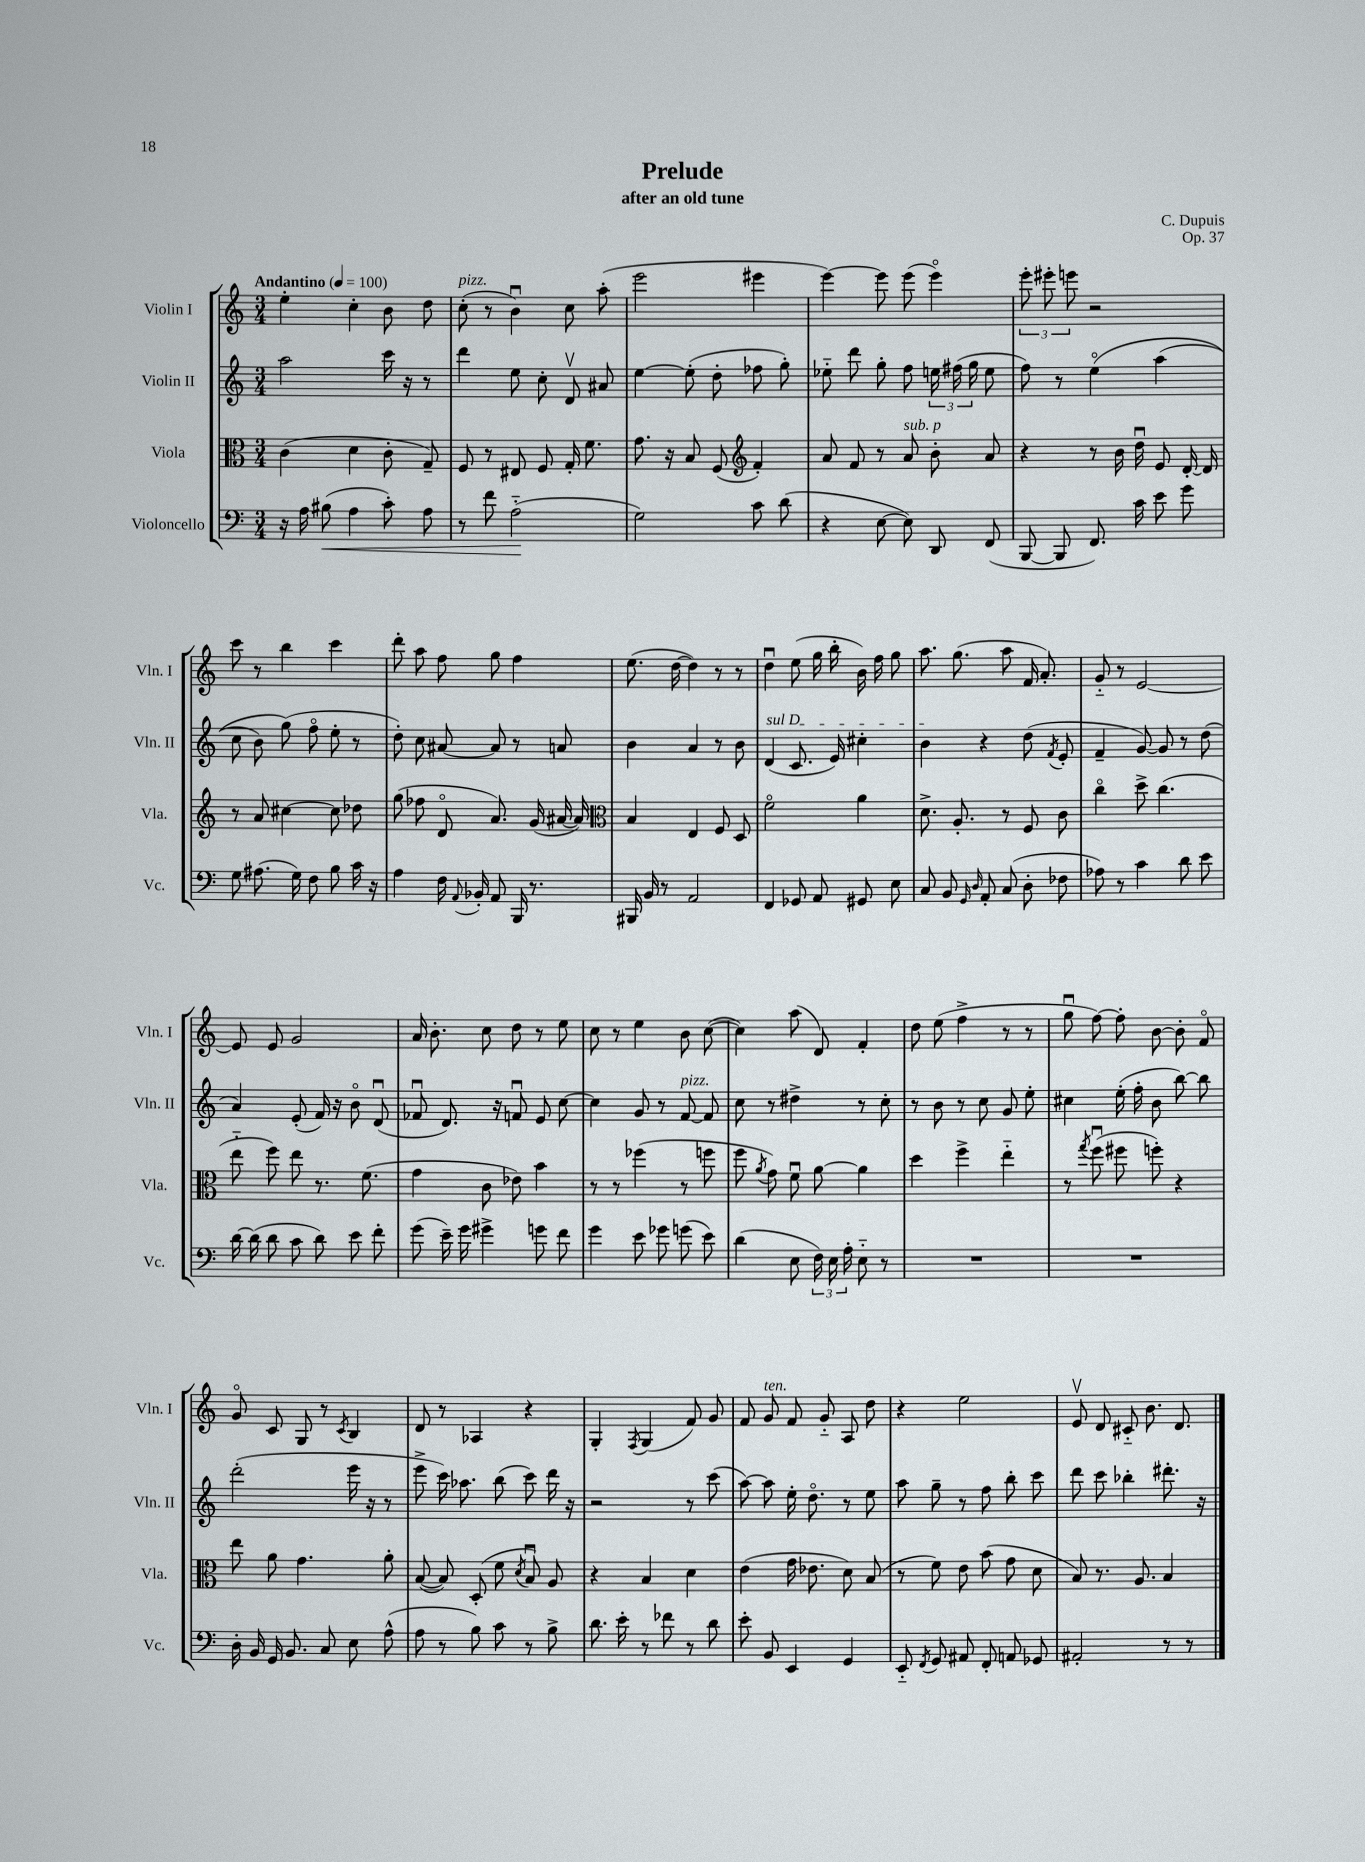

**kern	**dynam	**kern	**kern	**kern
*part4	*part4	*part3	*part2	*part1
*staff4	*staff4	*staff3	*staff2	*staff1
*I"Violoncello	*	*I"Viola	*I"Violin II	*I"Violin I
*I'Vc.	*	*I'Vla.	*I'Vln. II	*I'Vln. I
*clefF4	*	*clefC3	*clefG2	*clefG2
*k[]	*	*k[]	*k[]	*k[]
*M3/4	*	*M3/4	*M3/4	*M3/4
*MM100	*	*MM100	*MM100	*MM100
=1	=1	=1	=1	=1
!	!	!	!	!LO:TX:a:B:t=Andantino
16r	.	(4c\	2aa\	4ee'\
16A\	.	.	.	.
!	!LO:HP:b	!	!	!
(8B#X\	<	.	.	.
4A\	.	4d\	.	4cc'\
8c'\)	.	8c'\	16ccc\	8b\
.	.	.	16r	.
8A\	.	8G~/)	8r	8dd\
=2	=2	=2	=2	=2
!	!	!	!	!LO:TX:a:i:t=pizz.
8r	.	8F/	4ddd\	(8cc'\
8f\	.	8r	.	8r
(2A\	.	8E#X/	8ee\	4bu\)
.	.	8F/	8cc'\	.
.	.	16G'/	8dv/	8cc\
.	.	8.f\	.	.
.	.	.	8a#X/	(8aa'\
.	[	.	.	.
=3	=3	=3	=3	=3
2G\)	.	8.g\	[4ee\	2eee\
.	.	16r	.	.
.	.	8B/	(8ee'\]	.
.	.	(8F/	8dd'\	.
*	*	*clefG2	*	*
8c\	.	4f'/)	8ff-X\	4eee#X\
(8d\	.	.	8gg'\)	.
=4	=4	=4	=4	=4
4r	.	8a/	8ee-X\	[4eee\)
.	.	8f/	8ddd\	.
[8E\	.	8r	8gg'\	8eee\]
!	!	!LO:TX:a:i:t=sub. p	!	!
8E\])	.	8a/	8ff\	(8eee\
8DD/	.	8b'\	24een\	4eee\)
.	.	.	(24ff#X\	.
.	.	.	24gg\	.
(8FF/	.	8a/	8ee\	.
=5	=5	=5	=5	=5
[8BBB/	.	4r	8ff\)	12eee'\
.	.	.	.	12eee#X'\
8BBB/]	.	.	8r	.
.	.	.	.	12eeen\
8.FF/)	.	8r	(4ee\	2r
.	.	16b\	.	.
16c\	.	16ddu\	.	.
8e\	.	8e/	(4aa\	.
8g\	.	[16d'/	.	.
.	.	16d/]	.	.
!!LO:LB:g=z
=6	=6	=6	=6	=6
8G\	.	8r	8cc\	8ccc\
(8.A#X\	.	8a/	8b\)	8r
.	.	[4cc#X\	(8gg\)	4bb\
16G\)	.	.	.	.
8F\	.	.	8ff\	.
8B\	.	8cc#\]	8ee'\	4ccc\
16c\	.	8dd-X\	8r	.
16r	.	.	.	.
=7	=7	=7	=7	=7
4A\	.	(8gg\	8dd'\)	8ddd'\
.	.	8ff-X\	8cc\	8aa\
16F\	.	8d/	[8a#X/	8ff\
8qqAA/	.	.	.	.
16BB-X'/	.	.	.	.
8AA/	.	8.a/)	8a#/]	8gg\
16BBB/	.	.	8r	4ff\
8.r	.	(16g/	.	.
.	.	[16a#X/	8an/	.
.	.	16a#/])	.	.
=8	=8	=8	=8	=8
*	*	*clefC3	*	*
16BBB#X/	.	4B/	4b\	(8.ee\
16BB/	.	.	.	.
8r	.	.	.	.
.	.	.	.	[16dd\
2AA/	.	4E/	4a/	4dd\])
.	.	8F/	8r	8r
.	.	8D/	8b\	8r
=9	=9	=9	=9	=9
!	!	!	!LO:TX:a:i:t=sul D	!
4FF/	.	2f\	(4d/	4ddu\
8GG-X/	.	.	8.c/	(8ee\
8AA/	.	.	.	16gg\
.	.	.	16e/)	16bb'\
8GG#X/	.	4a\	4cc#X'\	16b\)
.	.	.	.	16ff\
8E\	.	.	.	8gg\
=10	=10	=10	=10	=10
8C/	.	8.d^\	4b\	8.aa\
8BB/	.	.	.	.
.	.	8.A'/	.	(8.gg\
16qqGG/	.	.	.	.
16qqD/	.	.	.	.
8AA'/	.	.	4r	.
(8C/	.	8r	.	8aa\
8D'\	.	8F/	(8dd\	16f/
.	.	.	.	8.a'/)
.	.	.	8qf/	.
8F-X\	.	8c\	8e'/	.
=11	=11	=11	=11	=11
8A-X\)	.	4cc\	4f~/	8g/
8r	.	.	.	8r
4c\	.	8dd^\	[8g/)	[2e/
.	.	(4.cc\	8g/]	.
8d\	.	.	8r	.
8e\	.	.	(8dd\	.
!!LO:LB:g=z
=12	=12	=12	=12	=12
[16d\	.	8ee\	4a/)	8e/]
(16d\]	.	.	.	.
8d\	.	8ff\)	.	8e/
8c\	.	8ee\	(8e'/	2g/
8d\)	.	8.r	16f/)	.
.	.	.	16r	.
8e\	.	.	8b\	.
.	.	(8.f\	.	.
8f'\	.	.	(8du/	.
=13	=13	=13	=13	=13
(8g\	.	4g\	8f-Xu/	16a/
.	.	.	.	8.b'\
16e~\)	.	.	8.d/)	.
16g\	.	.	.	.
4g#X^\	.	8c\	.	8cc\
.	.	.	16r	.
.	.	8e-X\)	8fnu/	8dd\
8gn\	.	4b\	8e/	8r
8f\	.	.	[8cc\	8ee\
=14	=14	=14	=14	=14
4g\	.	8r	4cc\]	8cc\
.	.	8r	.	8r
8e\	.	(4ff-X\	8g/	4ee\
8g-X\	.	.	8r	.
!	!	!	!LO:TX:a:i:t=pizz.	!
(8gn\	.	8r	[8f/	8b\
8e\)	.	8ffn\	8f/]	([8cc\
=15	=15	=15	=15	=15
(4d\	.	8ff\	8cc\	4cc\])
.	.	8qa/	.	.
.	.	8g\)	8r	.
8E\	.	8fu\	4dd#X^\	(8aa\
24F\)	.	[8a\	.	8d/)
24E\	.	.	.	.
24A'\	.	.	.	.
8E\	.	4a\]	8r	4f'/
8r	.	.	8cc'\	.
=16	=16	=16	=16	=16
2.r	.	4dd\	8r	8dd\
.	.	.	8b\	(8ee\
.	.	4ff^\	8r	4ff^\
.	.	.	8cc\	.
.	.	4ee\	8g/	8r
.	.	.	8ee'\	8r
=17	=17	=17	=17	=17
2.r	.	8r	4cc#X\	8ggu\
.	.	8qgg/	.	.
.	.	(8ffu\	.	[8ff\)
.	.	8ff#X\	(16ee'\	8ff'\]
.	.	.	16ff'\	.
.	.	8ffn'\)	8b\	[8b\
.	.	4r	[8bb\)	8b'\]
.	.	.	8bb\]	8f/
!!LO:LB:g=z
=18	=18	=18	=18	=18
16D'\	.	8ee\	(2ddd'\	8g/
16BB/	.	.	.	.
16GG/	.	8a\	.	8c/
8.BB/	.	.	.	.
.	.	4.g\	.	8G/
8C/	.	.	.	8r
.	.	.	.	8qc/
8E\	.	.	16eee\	4B/
.	.	.	16r	.
(8A^^\	.	8a'\	8r	.
=19	=19	=19	=19	=19
8A\	.	([8B/	8eee^\	8d/
8r	.	8B/])	16ccc\)	8r
.	.	.	8.aa-X\	.
8B\)	.	(8D'/	.	4A-X/
8c\	.	8f\	(8bb\	.
.	.	8qd/	.	.
8r	.	8Bu/)	8ccc\)	4r
8B^\	.	8A/	16ddd\	.
.	.	.	16r	.
=20	=20	=20	=20	=20
8.d\	.	4r	2r	4G'/
16e'\	.	.	.	.
.	.	.	.	8qF/
8r	.	4B/	.	(4G/
8f-X\	.	.	.	.
8r	.	4d\	8r	8f/)
8d\	.	.	(8ccc\	8g/
=21	=21	=21	=21	=21
8e'\	.	(4e\	[8aa\)	8f/
!	!	!	!	!LO:TX:a:i:t=ten.
8BB/	.	.	8aa\]	8g/
4EE/	.	16g\	16ee'\	8f/
.	.	8.e-X\	8.dd\	.
.	.	.	.	8g/
4GG/	.	8d\)	8r	8A/
.	.	(8B/	8ee\	8dd\
=22	=22	=22	=22	=22
8EE/	.	8r	8aa\	4r
8qFF/	.	.	.	.
8GG/	.	8f\)	8gg~\	.
8AA#X/	.	8e\	8r	2ee\
8FF'/	.	(8b\	8ff\	.
8AAn/	.	8g\	8bb'\	.
8GG-X/	.	8d\	8ccc\	.
=23	=23	=23	=23	=23
2AA#X'/	.	8B/)	8ddd\	8ev/
.	.	8.r	8ccc\	8d/
.	.	.	4bb-X'\	8c#X/
.	.	8.A/	.	.
.	.	.	.	8.b\
8r	.	4B/	8.ddd#X'\	.
.	.	.	.	8.d/
8r	.	.	.	.
.	.	.	16r	.
==	==	==	==	==
*-	*-	*-	*-	*-
